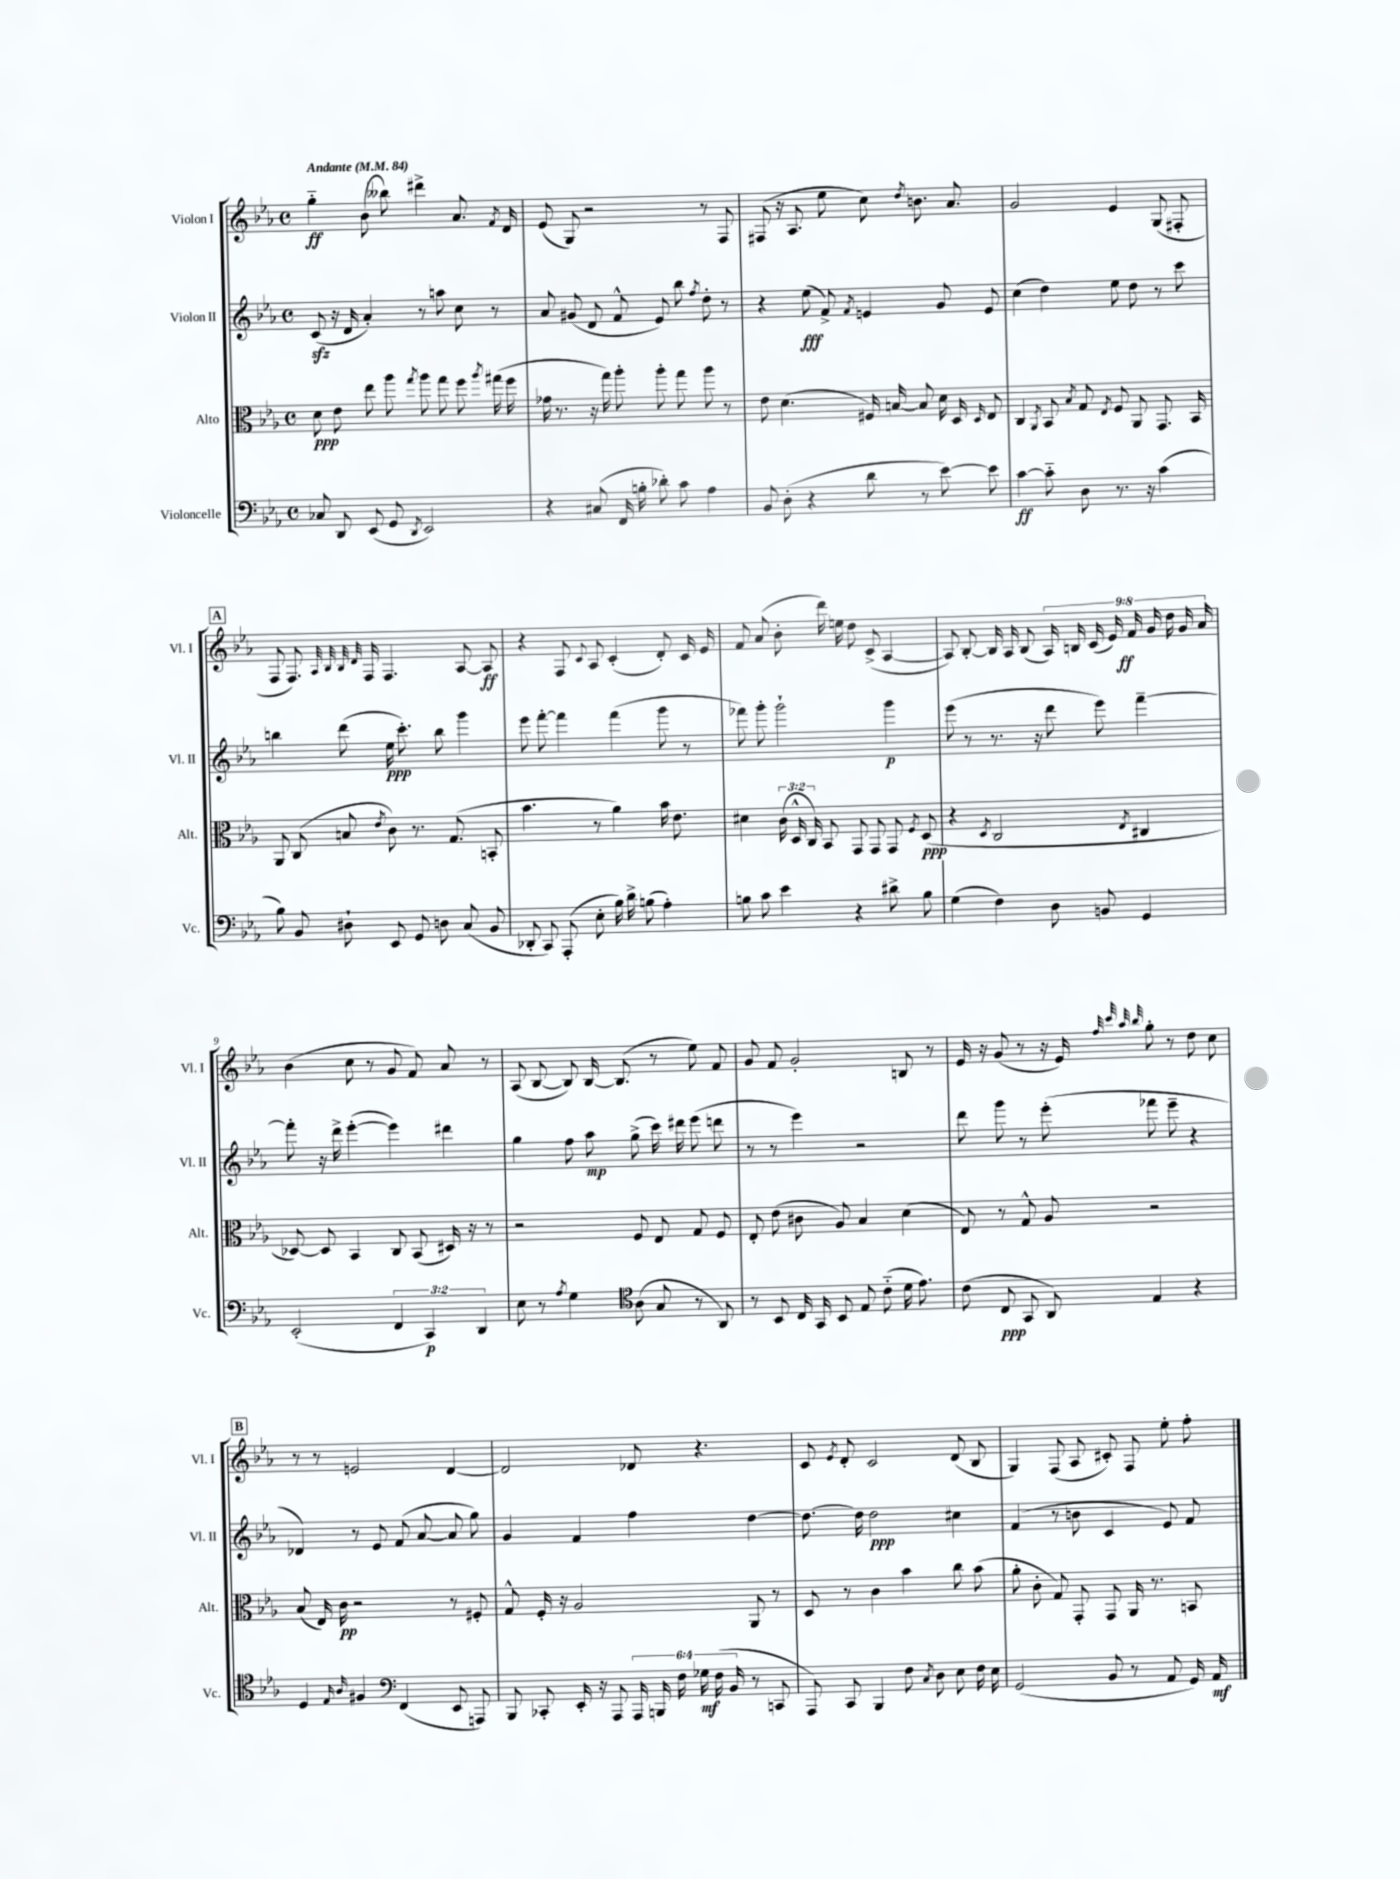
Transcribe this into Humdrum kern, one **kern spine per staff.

**kern	**kern	**kern	**kern
*staff4	*staff3	*staff2	*staff1
*clefF4	*clefC3	*clefG2	*clefG2
*k[b-e-a-]	*k[b-e-a-]	*k[b-e-a-]	*k[b-e-a-]
*M4/4	*M4/4	*M4/4	*M4/4
*met(c)	*met(c)	*met(c)	*met(c)
*MM84	*MM84	*MM84	*MM84
8C-	8d	(8c	4gg'~
8DD	8e-	16r	.
.	.	16d	.
(8EE-	8ee-	4a-')	(8b-
8GG	8aa-	.	8bb--)
8qDD	8qgg	.	.
2EE-)	8aa-	8r	4ddd#^
.	8gg	8aa	.
.	8ff	8cc	8.a-
.	8qaa-	.	.
.	(16gg#	8r	.
.	.	.	8qf
.	16ff	.	16d
=	=	=	=
4r	16g-	8a-	(8e-
.	8.r	.	.
.	.	(8g#	8G)
(8C#	16r	8d	2r
.	16gg)	.	.
16FF	8aa-'	8f^^	.
16B'	.	.	.
8d-')	8aa-'	8e-)	.
8c	8gg	8bb-	.
.	.	8qff	.
4A-	8aa-	8dd'	8r
.	8r	8r	8F
=	=	=	=
8BB-	8e-	4r	(8F#
(8D'	(4.d	.	16r
.	.	.	8.A-
4r	.	(8ee-	.
.	.	8f^)	8ee-
.	.	8qf	.
8d	16F#)	4e	8cc)
.	[16B	.	.
.	.	.	8qdd
8r	8B]	.	8.b
[8e-)	16d	8g	.
.	16D	.	8.a-
.	16qqD	.	.
8e-]	8E-	8e	.
=	=	=	=
[4c	4C	(4cc	2g
.	8qAA-	.	.
8c'~]	8BB-	4dd)	.
.	8qB-	.	.
8D	8G	.	.
.	8qE-	.	.
8.r	8F	8ee-	4e-
.	8AA-	8dd	.
16r	.	.	.
(4c	8.GG	8r	(8G
.	.	8ccc	8F#'
.	16BB-	.	.
=	=	=	=
8B-)	8AA-	4bb	8F
8BB-	(8C	.	8.F)
8D#`	8B	(8ddd	.
.	.	.	32qqA-
.	.	.	32qqB-
.	.	.	32qqB-
.	.	.	32qqd
.	.	.	16F
.	8qe-	.	.
8EE-	8c)	16ee-	4.F
.	.	8.ccc')	.
8GG	8.r	.	.
8D	.	8bb	.
.	(8.G	.	.
(8C	.	4ggg	[8A-
8BB-	8BB'	.	8A-]
=	=	=	=
8DD-'	4.b-	8eee-	4r
8CC)	.	[8fff'	.
(8AAA-'	.	4fff]	8F
.	.	.	8qqc
8E-'	8r	.	8A-
16B-)	4a-)	(4fff	(4c'
16d^	.	.	.
(8B	.	.	.
4A-')	16b-	8ggg	8d')
.	8.e-	.	.
.	.	8r	16c
.	.	.	16e-
=	=	=	=
8B	4d#	8fff-)	8f
8c	.	8ggg'	(8a-
4e-	(24c	2ggg`	8b-'
.	24D^^	.	.
.	24C)	.	.
.	8BB-	.	16ddd)
.	.	.	16ee
4r	8GG	.	8dd
.	8GG	.	(8c^
8d#^	8GG	4ggg	[4A-
.	8qF	.	.
8B	(8D	.	.
=	=	=	=
(4G	4r	(8eee-	8A-])
.	.	8r	[8B-'
.	8qD	.	.
4F)	2C	8.r	16B-]
.	.	.	16A-
.	.	.	(8B-
.	.	16r	.
8D	.	8ddd	18A-)
.	.	.	18B
.	.	.	(18c
8BB	.	8eee-)	.
.	.	.	18e-)
.	.	.	18f
.	8qE-	.	.
4GG	4C#	[4fff~	.
.	.	.	18g
.	.	.	18dd
.	.	.	18g
.	.	.	18a-
=	=	=	=
(2EE-'	[8D-)	8fff']	(4b-
.	8D-]	16r	.
.	.	16ddd^	.
.	4BB-	([4eee-'	8cc
.	.	.	8r
6FF	8C	4eee-])	8g
.	(8BB-	.	8f)
6CC)	.	.	.
.	16D#)	4ddd#	8a-
.	16r	.	.
6DD	.	.	.
.	8r	.	8r
=	=	=	=
8E-	2r	4gg	(8A-
8r	.	.	[8B-
8qA-	.	.	.
4G	.	8ff	8B-])
.	.	8aa-	[16B-
.	.	.	(8.B-]
*clefC4	*	*	*
(8A-	8F	(8gg^	.
8G	8E-	16ccc)	8r
.	.	16ddd#	.
8r	8G	(8eee-	8ee-)
8AA-)	8F	8ddd	8f
=	=	=	=
8r	8E-'	8r	8g
8BB-	(8e-	8r	8f
16C	8c#	4eee-)	2g'
16GG	.	.	.
8BB-	8A-)	.	.
8E-	4B-	2r	.
(8c'~	.	.	.
16d	(4d	.	8B
8.e-)	.	.	.
.	.	.	8r
=	=	=	=
(8c	8E-)	8ddd	16e-
.	.	.	16r
8C	8r	8ggg	(8g
8GG	8G^^	8r	8r
8AA-)	8A-	(8eee-'	16r
.	.	.	16e-)
.	.	.	32qqff
.	.	.	32qqccc
.	.	.	32qqaa-
.	.	.	32qqbb-
4E-	2r	8fff-	8gg'
.	.	8eee-~	8r
4r	.	4r	8dd
.	.	.	8cc
=	=	=	=
4D	(8B-	4d-)	8r
.	16E-)	.	8r
.	16c	.	.
16qqE-	.	.	.
16qqA-	.	.	.
4F#	2r	8r	2e
.	.	8e-	.
*clefF4	*	*	*
(4FF	.	(8f	.
.	.	[8a-	.
8EE-	8r	8a-]	[4d
8AAA)	8F#'	8gg)	.
=	=	=	=
8BBB-	8G^^	4g	2d]
8CC-'	16F'	.	.
.	16r	.	.
16EE-'	2A-	4f	.
16r	.	.	.
8AAA-	.	.	.
24AAA-	.	4ff	8d-
24BBB	.	.	.
24F	.	.	.
24G-	.	.	4.r
(24F	.	.	.
24BB-	.	.	.
8r	8AA-	[4dd	.
8CC	8r	.	.
=	=	=	=
8AAA-)	8D	8.dd_	8c
.	.	.	8qe-
8CC	8r	.	8d'
.	.	16dd]	.
4BBB-	4c	2dd	2c
8F	4b-	.	.
8qC	.	.	.
8D	.	.	.
8E-	8cc	4cc#	(8d
16F	(8b-	.	8B-
16E-	.	.	.
=	=	=	=
(2GG	8a-'	(4f	4G)
.	8c'	.	.
.	8G)	8r	(8F
.	8GG'	8b	8A-
8BB-	8GG	4c	8c#')
8r	16AA-	.	8F
.	8.r	.	.
8AA-	.	8e-)	8ee-'
16GG)	8BB	8f	8ff'
16AA-	.	.	.
==	==	==	==
*-	*-	*-	*-
